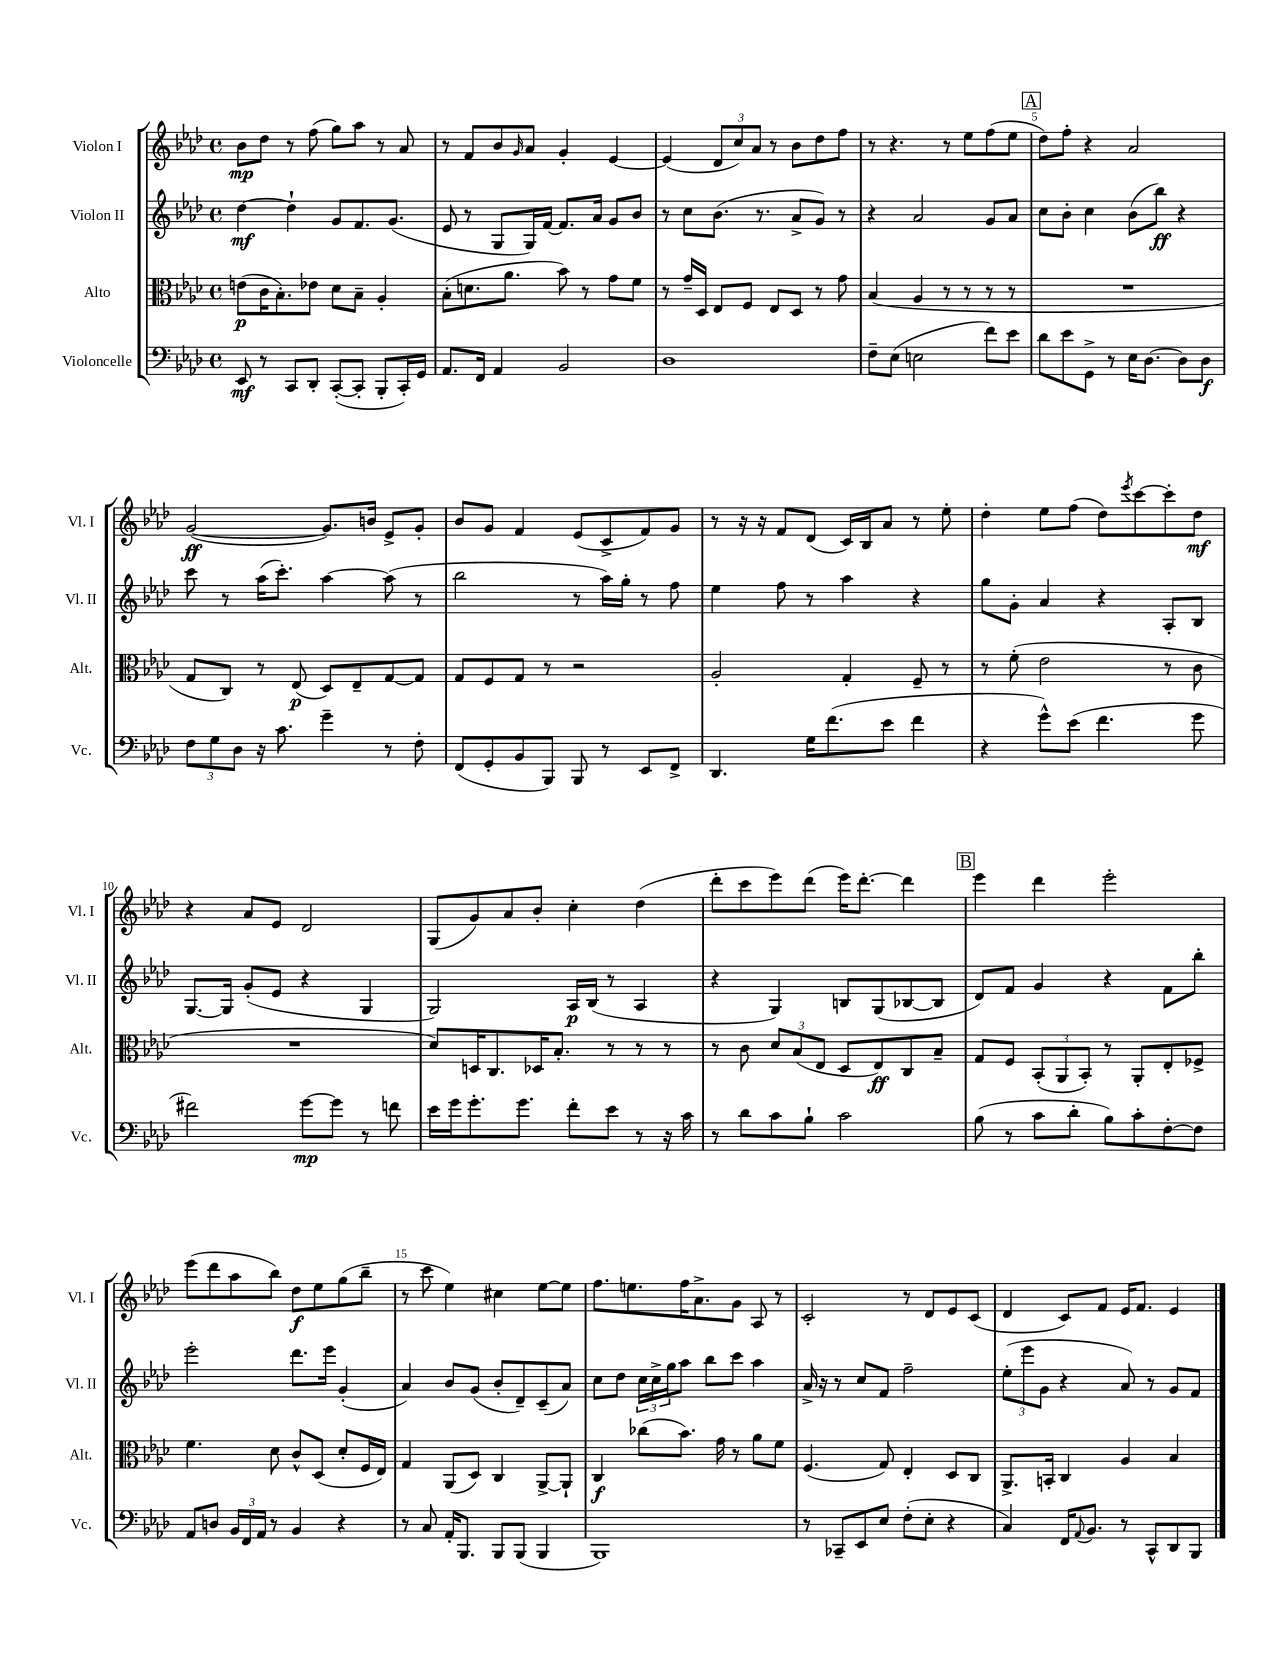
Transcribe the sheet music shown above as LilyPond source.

<<
\new StaffGroup <<
\new Staff = "s0" \with { instrumentName = "Violon I" shortInstrumentName = "Vl. I" } {
    \clef treble \key aes \major \defaultTimeSignature \time 4/4
    bes'8\mp des''8 r8 f''8( g''8) aes''8 r8 aes'8 |
    r8 f'8 bes'8 \grace { g'16 } aes'8 g'4-. ees'4~ |
    ees'4( \tuplet 3/2 { des'8 c''8) aes'8 } r8 bes'8 des''8 f''8 |
    r8 r4. r8 ees''8 f''8( ees''8 |
    \mark \markup { \box "A" } des''8) f''8-. r4 aes'2 |
    g'2~\ff( g'8.) b'16 ees'8-> g'8-. |
    bes'8 g'8 f'4 ees'8( c'8-> f'8) g'8 |
    r8 r16 r16 f'8 des'8( c'16) bes16 aes'8 r8 ees''8-. |
    des''4-. ees''8 f''8( des''8) \acciaccatura { ees'''8 } c'''8~ c'''8-. des''8\mf |
    r4 aes'8 ees'8 des'2 |
    g8( g'8) aes'8 bes'8-. c''4-. des''4( |
    des'''8-. c'''8 ees'''8) des'''8( ees'''16) des'''8.~-. des'''4 |
    \mark \markup { \box "B" } ees'''4 des'''4 ees'''2-. |
    ees'''8( des'''8 aes''8 bes''8) des''8\f ees''8 g''8( bes''8-- |
    r8 c'''8 ees''4) cis''4 ees''8~ ees''8 |
    f''8. e''8. f''16 aes'8.-> g'8 aes8 r8 |
    c'2-. r8 des'8 ees'8 c'8( |
    des'4 c'8) f'8 ees'16 f'8. ees'4 \bar "|." |
}
\new Staff = "s1" \with { instrumentName = "Violon II" shortInstrumentName = "Vl. II" } {
    \clef treble \key aes \major \defaultTimeSignature \time 4/4
    des''4~\mf des''4-! g'8 f'8. g'8.( |
    ees'8 r8 g8 g16) f'16~ f'8. aes'16 g'8 bes'8 |
    r8 c''8 bes'8.( r8. aes'8-> g'8) r8 |
    r4 aes'2 g'8 aes'8 |
    \mark \markup { \box "A" } c''8 bes'8-. c''4 bes'8( bes''8\ff) r4 |
    c'''8 r8 aes''16( c'''8.-.) aes''4~ aes''8( r8 |
    bes''2 r8 aes''16) g''16-. r8 f''8 |
    ees''4 f''8 r8 aes''4 r4 |
    g''8 g'8-. aes'4 r4 aes8-. bes8 |
    g8.~ g16 g'8-.( ees'8 r4 g4 |
    g2) aes16\p bes16( r8 aes4 |
    r4 g4) b8 g8( bes8~ bes8 |
    \mark \markup { \box "B" } des'8) f'8 g'4 r4 f'8 bes''8-. |
    ees'''2-. des'''8. ees'''16 g'4-.( |
    aes'4) bes'8 g'8( bes'8-. des'8--) c'8--( aes'8) |
    c''8 des''8 \tuplet 3/2 { c''16 c''16-> g''16 } aes''8 bes''8 c'''8 aes''4 |
    aes'16-> r16 r8 c''8 f'8 f''2-- |
    \tuplet 3/2 { ees''8-.( ees'''8 g'8 } r4 aes'8) r8 g'8 f'8 \bar "|." |
}
\new Staff = "s2" \with { instrumentName = "Alto" shortInstrumentName = "Alt." } {
    \clef alto \key aes \major \defaultTimeSignature \time 4/4
    e'8\p( c'16 bes8.-.) ees'8 des'8 bes8-- aes4-. |
    bes8-.( d'8. aes'8. bes'8) r8 g'8 f'8 |
    r8 g'16-- des16 ees8 f8 ees8 des8 r8 g'8 |
    bes4( aes4 r8 r8 r8 r8 |
    \mark \markup { \box "A" } R1 |
    g8 c8) r8 ees8\p( des8) ees8-- g8~ g8 |
    g8 f8 g8 r8 r2 |
    aes2-. g4-. f8-- r8 |
    r8 f'8-.( ees'2 r8 c'8 |
    R1 |
    des'8) d16 c8. des16 bes8.-. r8 r8 r8 |
    r8 c'8 \tuplet 3/2 { des'8 bes8( ees8 } des8 ees8\ff) c8 bes8-- |
    \mark \markup { \box "B" } g8 f8 \tuplet 3/2 { bes,8-.( aes,8 bes,8-.) } r8 aes,8-. ees8-. fes8-> |
    f'4. des'8 c'8-^ des8( des'8-. f16 ees16) |
    g4 aes,8( des8) c4 aes,8~-> aes,8-! |
    c4\f ces''8( bes'8.) g'16 r8 aes'8 f'8 |
    f4.( g8) ees4-. des8 c8 |
    aes,8.-> b,16-. c4 aes4 bes4 \bar "|." |
}
\new Staff = "s3" \with { instrumentName = "Violoncelle" shortInstrumentName = "Vc." } {
    \clef bass \key aes \major \defaultTimeSignature \time 4/4
    ees,8\mf r8 c,8 des,8-. c,8~-.( c,8-. bes,,8-. c,16-.) g,16 |
    aes,8. f,16 aes,4 bes,2 |
    des1 |
    f8-- ees8( e2 f'8) ees'8 |
    \mark \markup { \box "A" } des'8 ees'8 g,8-> r8 ees16 des8.~ des8 des8\f |
    \tuplet 3/2 { f8 g8 des8 } r16 c'8. g'4-- r8 f8-. |
    f,8( g,8-. bes,8 bes,,8) bes,,8 r8 ees,8 f,8-> |
    des,4. g16 f'8.( ees'8 f'4 |
    r4 g'8-^) ees'8( f'4. g'8 |
    fis'2) g'8~\mp g'8 r8 f'8 |
    ees'16 g'16 g'8.-. g'8. f'8-. ees'8 r8 r16 c'16 |
    r8 des'8 c'8 bes8-! c'2 |
    \mark \markup { \box "B" } bes8( r8 c'8 des'8-. bes8) c'8-. f8~-. f8 |
    aes,8 d8 \tuplet 3/2 { bes,16 f,16 aes,16 } r8 bes,4 r4 |
    r8 c8 aes,16-. bes,,8. bes,,8 bes,,8( bes,,4 |
    bes,,1) |
    r8 ces,8-- ees,8 ees8 f8-.( ees8-. r4 |
    c4) f,16 \appoggiatura { aes,8 } bes,8. r8 c,8-^ des,8 bes,,8 \bar "|." |
}
>>
>>
\layout { \context { \Score \override BarNumber.break-visibility = ##(#f #t #t) barNumberVisibility = #(every-nth-bar-number-visible 5) } }
